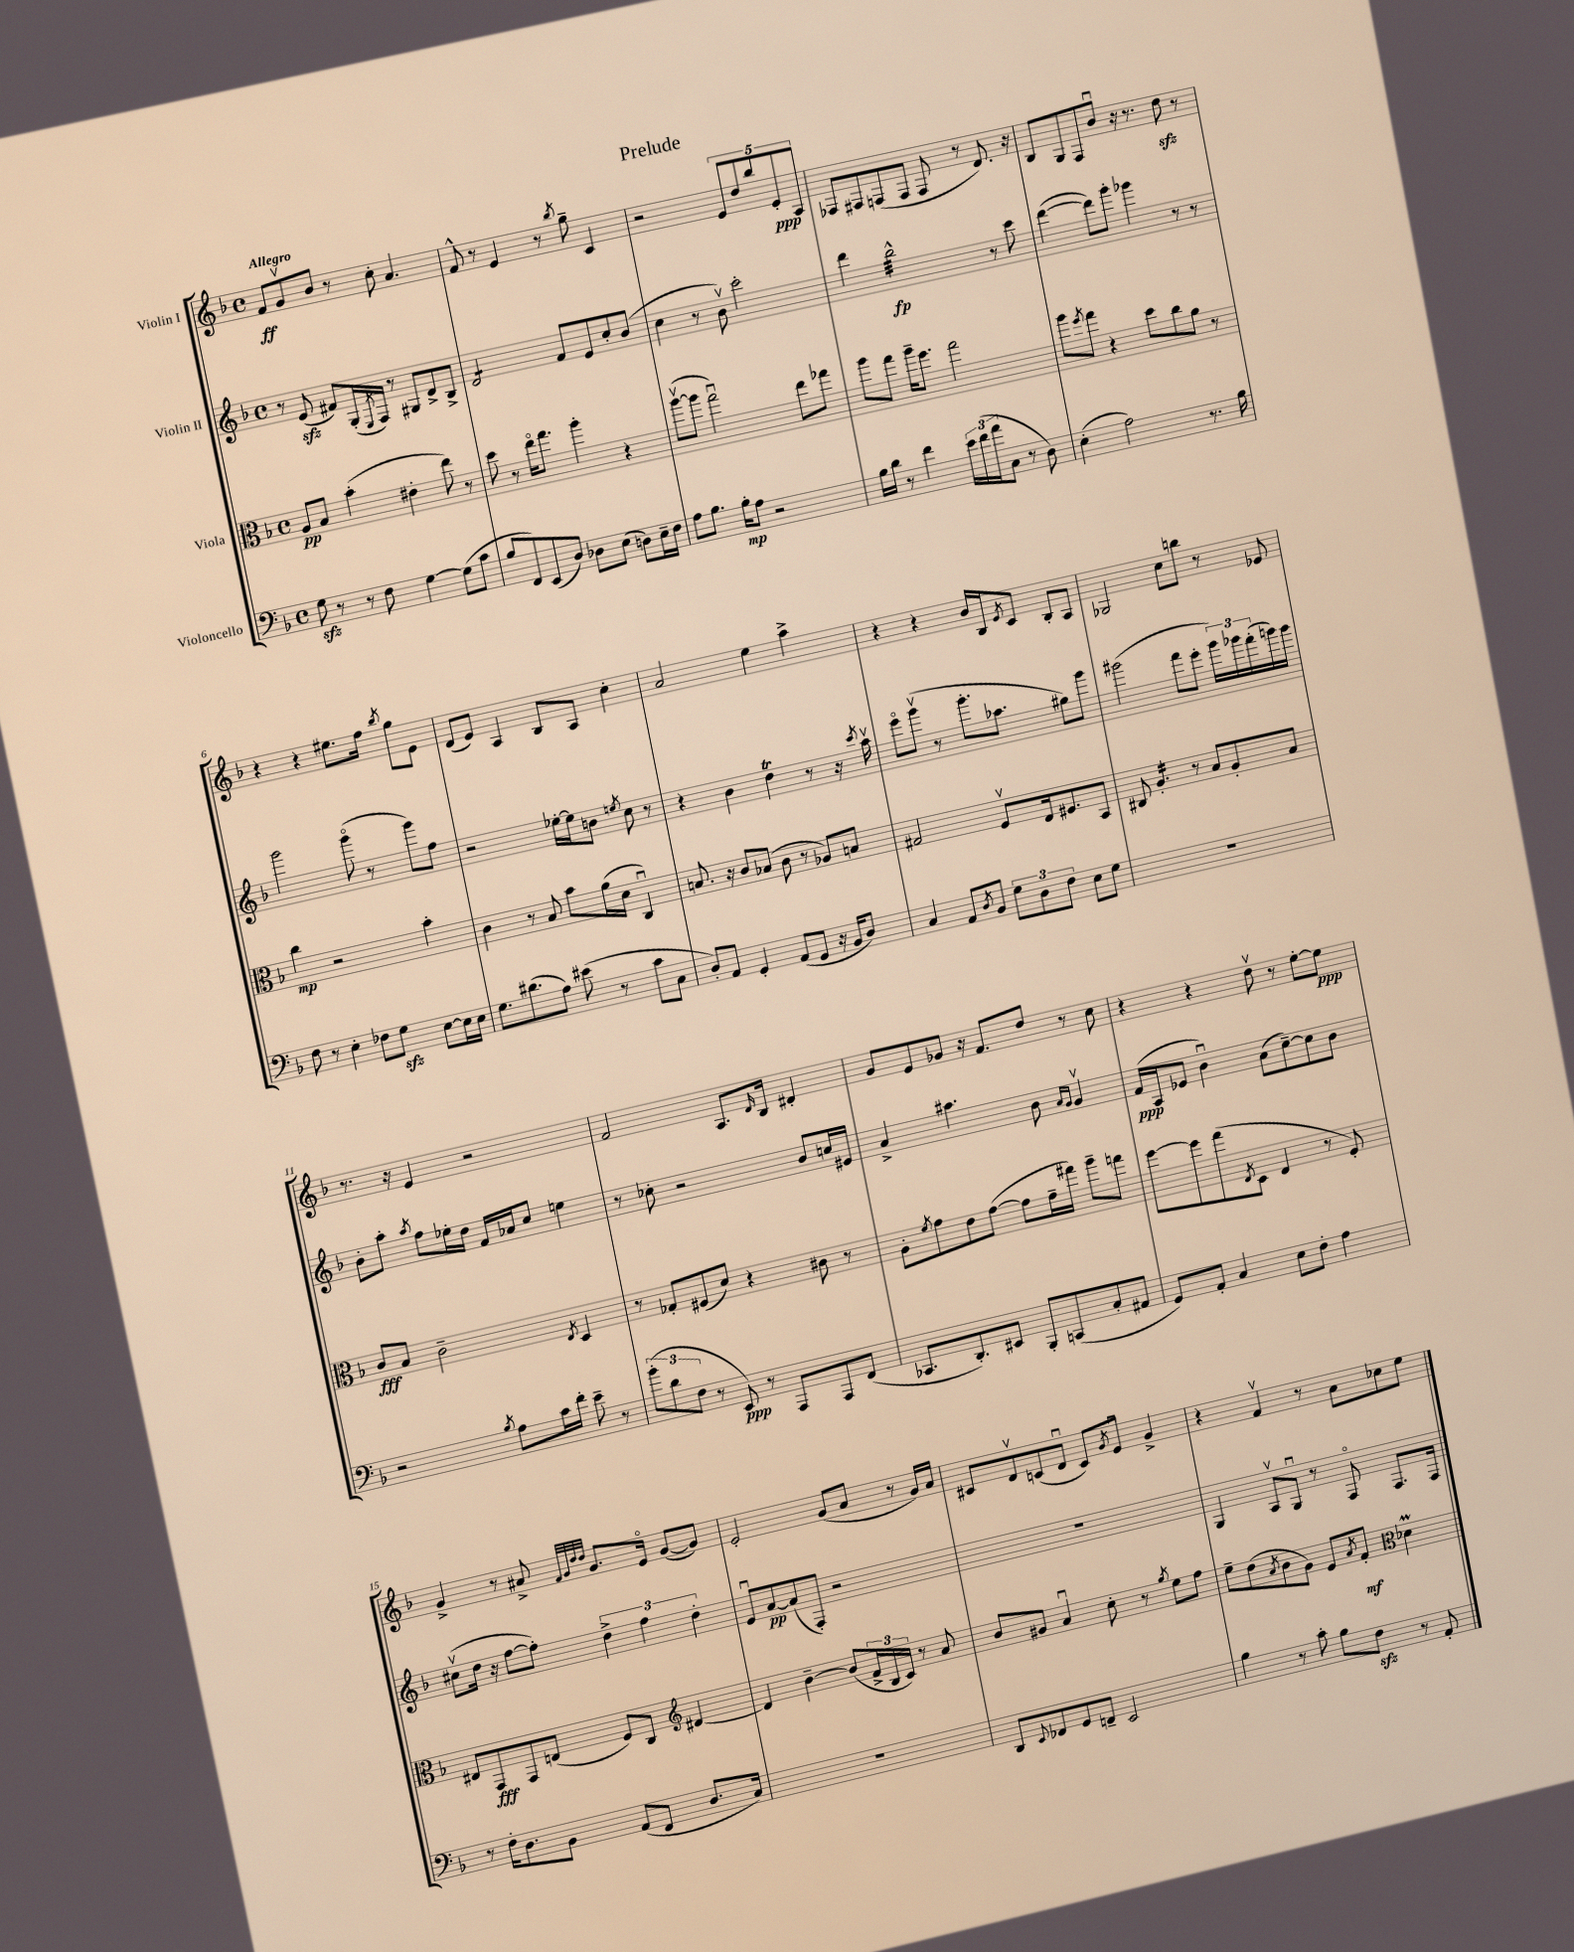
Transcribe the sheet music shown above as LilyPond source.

\header { title = "Prelude" }
<<
\new StaffGroup <<
\new Staff = "s0" \with { instrumentName = "Violin I" } {
    \clef treble \key f \major \defaultTimeSignature \time 4/4 \tempo "Allegro"
    f'8\ff g'8\upbow bes'8 r8 c''8-. a'4. |
    f'8-^ r8 e'4 r8 \acciaccatura { bes''8 } g''8-- c'4 |
    r2 \tuplet 5/4 { e'8 d''8 bes''8 e'8-.\ppp a8 } |
    fes8 fis8 f8( f8 f8 r8 d'8.) r16 |
    bes8 g8 f8 bes'8\downbow r16 r8. d''8\sfz r8 |
    r4 r4 eis''8. f''16 \acciaccatura { bes''8 } g''8 e'8 |
    d'8( e'8) a4 bes8 a8 c''4-. |
    a'2 e''4 a''4-> |
    r4 r4 bes'16 bes16 \acciaccatura { e'8 } c'8 bes8-. a8 |
    ges2 c''8 b''8 r8 ees'8 |
    r8. r16 e'4 r2 |
    f'2 a8. \grace { d'16 } bes16 dis'4-. |
    g'8 e'8 ges'8 r16 f'8. d''8 r8 c''8 |
    r4 r4 d''8\upbow r8 e''8~-. e''8\ppp |
    g'4-> r8 ais'8-> \grace { f'32 g'32 d''32 d''32 } g'8. e'16\flageolet g'8~( g'8) |
    e'2-. g'8( a'8 r8 g'16) a'16 |
    cis'8 d'8\upbow c'8( d'8\downbow c'8) \acciaccatura { g'8 } e'8\downbow g'4-> |
    r4 f'4\upbow r8 a'8 ces''8 e''8 \bar "|." |
}
\new Staff = "s1" \with { instrumentName = "Violin II" } {
    \clef treble \key f \major \defaultTimeSignature \time 4/4
    r8 e'8\sfz( fis'8) g16-.( \acciaccatura { e8 } f16) r8 gis8 d'8-> bes8-> |
    d'2:8 f'8 e'8 c''8-. bes'8( |
    c''4 r8 bes'8\upbow) c'''2-. |
    d'''4 bes''2:32-^\fp r8 c'''8 |
    d'''4~( d'''8) g'''8-. ges'''4 r8 r8 |
    g'''2 g'''8\flageolet( r8 g'''8) f''8 |
    r2 ees''16~-. ees''16 b'8 \acciaccatura { e''8 } c''8 r8 |
    r4 bes'4 d''4\trill r8 r16 \acciaccatura { c'''8 } a''16\upbow |
    e'''8\flageolet g'''8\upbow( r8 g'''8.-. aes''8. gis''8) g'''8 |
    gis'''2( f'''8 e'''8-. \tuplet 3/2 { gis'''16) ges'''16 f'''16-.( } g'''16) g'''16 |
    bes'8-. a''8-. \acciaccatura { a''8 } f''8 ees''16-. d''16 f'16 aes'16 c''8 e''4 |
    r8 ces''8-. r2 bes'8 c''16 eis'16 |
    a'4-> ais''4. bes'8 \grace { a'16 g'16 } g'4\upbow |
    f'16\ppp( a16 ees'8 bes'4\downbow) a'8( c''8~--) c''8 bes'8 |
    cis''8\upbow( d''16 r16 f''8~ f''8-.) \tuplet 3/2 { d''4-> f''4 d''4-. } |
    e'8\downbow a'8~\pp a'8( f8-.) r2 |
    R1 |
    g4 a8\upbow g8\downbow r8 f8\flageolet f8. f16 \bar "|." |
}
\new Staff = "s2" \with { instrumentName = "Viola" } {
    \clef alto \key f \major \defaultTimeSignature \time 4/4
    a8\pp bes8 bes'4-.( eis'4-. e''8) r8 |
    d''8 r8 e''16\flageolet g''8. a''4-. r4 |
    a''8~\upbow( a''8 g''2\downbow) e''8 ges''8 |
    a''8 g''8 a''16-- f''8. g''2 |
    a''8 \acciaccatura { f''8 } g''8 r4 d''8 c''8 a'8 r8 |
    c''4\mp r2 bes'4-. |
    c'4 r8 bes8 bes'8 a'16( d'16 c4\downbow) |
    b8. r16 c'8 bes8( c'8 r8 aes8) b8 |
    gis2 f8\upbow e16 fis8. bes,8 |
    cis8 a4.:16-. r8 bes8 a8-. bes8 |
    c'8\fff bes8 c'2-- \acciaccatura { e8 } d4 |
    r8 ges8-. fis8( d'8) r4 cis'8 r8 |
    a8-. \acciaccatura { f'8 } g'8 e'8 g'8~( g'8 g'16-- gis''16) a''8-- g''8 |
    f''8~ f''8 g''8( \acciaccatura { e8 } d8 e4 r8 f8-.) |
    eis8 g,8\fff g,8 e8( f8) c8 \clef treble dis'4~ |
    dis'4 bes'4~-- bes'8( \tuplet 3/2 { f'16-> bes16 c'16) } r8 a'8 |
    bes'8 gis'8 a'4\downbow c''8-. r8 \acciaccatura { g''8 } e''8 f''8 |
    e''8-- d''8( \acciaccatura { a'8 } bes'8 g'8) e'8 \acciaccatura { a'8 } f'8-.\mf \clef alto des'4\prall \bar "|." |
}
\new Staff = "s3" \with { instrumentName = "Violoncello" } {
    \clef bass \key f \major \defaultTimeSignature \time 4/4
    g8\sfz r8 r8 f8 g4~ g8( c'8 |
    bes8 f,8) e,8( d8) des8 e8( d8) e16-- f16 |
    a8 bes8. bes16-.\mp a8 r2 |
    bes16 d'16 r8 f'4 \tuplet 3/2 { e'16 f'16( a'16 } c8 r8 d8) |
    e4-.( a2) r8. bes16 |
    f8 r8 e4-. fes8 g8\sfz e8~ e16 e16 |
    g8. dis'8.( a8) eis'8( r8 c'8 c8 |
    d8-.) a,8 g,4-. a,8( g,8 r16 bes,16 d8) |
    c4 a,8 \acciaccatura { d8 } bes,8 \tuplet 3/2 { g8 d8 f8 } e8 g8 |
    R1 |
    r2 \acciaccatura { bes8 } a8 c'16 f'16-. e'8-- r8 |
    \tuplet 3/2 { bes'8-.( d'8 f8 } r8 e,8\ppp) r8 a,,8 a,,8 f,8( |
    ces,8. d,8.-.) eis,8 bes,,8-. c,8( c8-. ais,8 |
    g,8) a,8-. c4 e8 f8-. a4 |
    r8 f16-. d8. bes,8 a,8( f,8 d8. c16) |
    R1 |
    d,8 \appoggiatura { e,8 } fes,8 g,8 f,8-- e,2 |
    bes4 r8 c'8-. bes8 f8\sfz r8 a,8-. \bar "|." |
}
>>
>>
